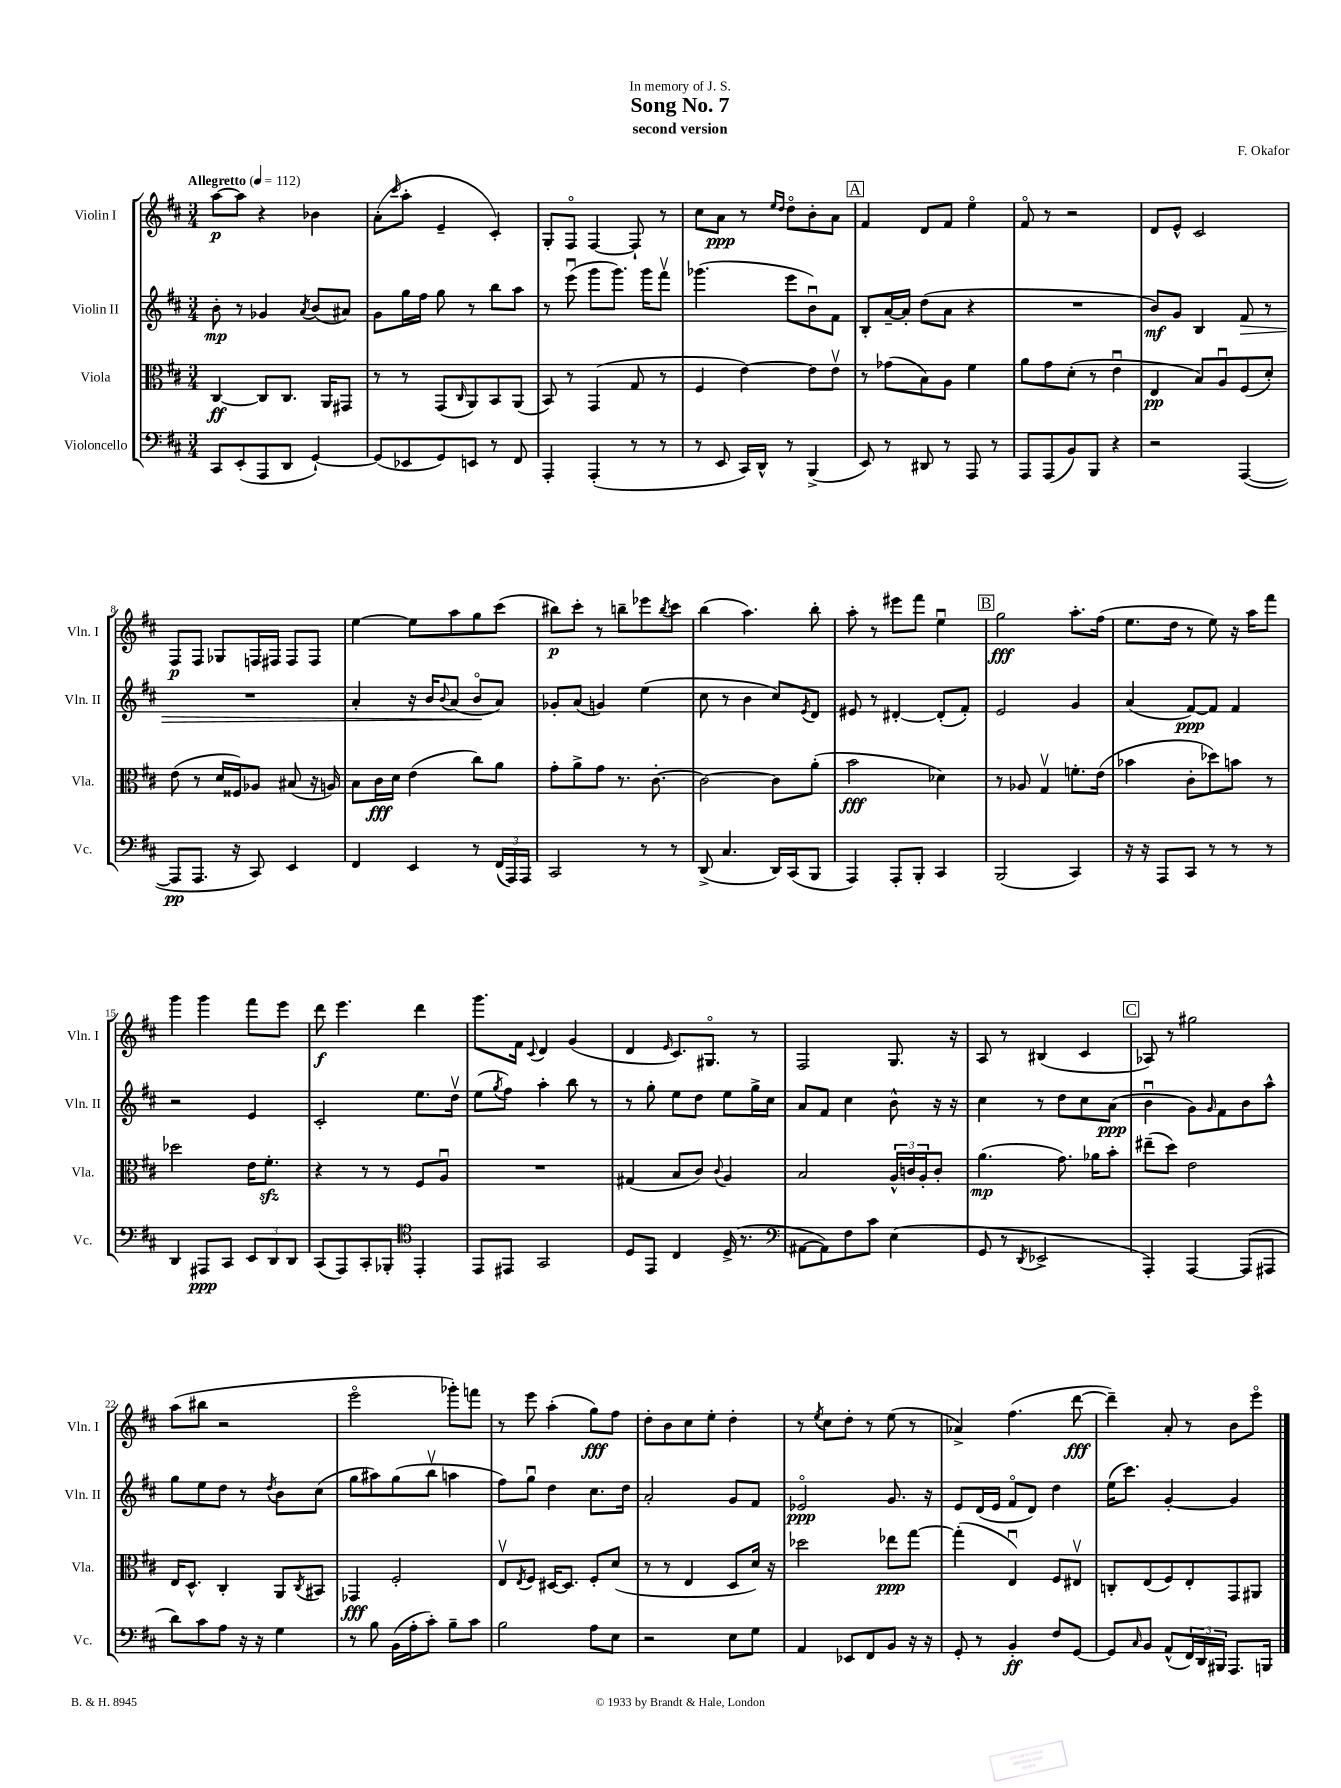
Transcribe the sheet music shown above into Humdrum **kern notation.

**kern	**dynam	**kern	**dynam	**kern	**dynam	**kern	**dynam
*part4	*part4	*part3	*part3	*part2	*part2	*part1	*part1
*staff4	*staff4	*staff3	*staff3	*staff2	*staff2	*staff1	*staff1
*I"Violoncello	*	*I"Viola	*	*I"Violin II	*	*I"Violin I	*
*I'Vc.	*	*I'Vla.	*	*I'Vln. II	*	*I'Vln. I	*
*clefF4	*	*clefC3	*	*clefG2	*	*clefG2	*
*k[f#c#]	*	*k[f#c#]	*	*k[f#c#]	*	*k[f#c#]	*
*M3/4	*	*M3/4	*	*M3/4	*	*M3/4	*
*MM112	*	*MM112	*	*MM112	*	*MM112	*
=1	=1	=1	=1	=1	=1	=1	=1
!	!	!	!	!	!	!LO:TX:a:B:t=Allegretto	!
8CC#/L	.	[4C#/	ff	8b'\	mp	[8aa\L	p
(8EE'/	.	.	.	8r	.	8aa\J]	.
8AAA/	.	8C#/L]	.	4g-X/	.	4r	.
8DD/J	.	8.C#/J	.	.	.	.	.
.	.	.	.	8qa/	.	.	.
[4GG`/)	.	.	.	(8b/L	.	4b-X\	.
.	.	16AA/KL	.	.	.	.	.
.	.	8GG#X/J	.	8a#X/J)	.	.	.
=2	=2	=2	=2	=2	=2	=2	=2
(8GG/L]	.	8r	.	8g\L	.	(8a'\L	.
.	.	.	.	.	.	16qqccc#/	.
8EE-X/	.	8r	.	16gg\L	.	8aa'\J	.
.	.	.	.	16ff#\JJ	.	.	.
8GG/)	.	(8GG/L	.	8gg\	.	4e~/	.
.	.	16qqC#/	.	.	.	.	.
8EEn/J	.	8AA/)	.	8r	.	.	.
8r	.	8BB/	.	8bb\L	.	4c#'/)	.
8FF#/	.	(8AA/J	.	8aa\J	.	.	.
=3	=3	=3	=3	=3	=3	=3	=3
4AAA'/	.	8BB/)	.	8r	.	8G'/L	.
.	.	8r	.	(8eeeu\	.	8F#/J	.
(4AAA'/	.	(4GG/	.	8ggg\L	.	[4F#/	.
.	.	.	.	8.ggg\J)	.	.	.
8r	.	8G/	.	.	.	8F#`/]	.
.	.	.	.	16ggg\KL	.	.	.
8r	.	8r	.	8fff#v\J	.	8r	.
=4	=4	=4	=4	=4	=4	=4	=4
8r	.	4F#/	.	(4.ggg-X\	.	8cc#\L	.
8EE/	.	.	.	.	.	8a\J	ppp
16CC#/LL)	.	[4e\)	.	.	.	8r	.
16DD^^/JJ	.	.	.	.	.	.	.
.	.	.	.	.	.	16qqee/LL	.
.	.	.	.	.	.	16qqdd/JJ	.
8r	.	.	.	8eee\L	.	8dd\L	.
(4BBB^/	.	8e\L]	.	8bu\)	.	8b'\	.
.	.	8ev\J	.	8f#\J	.	8a\J	.
!!LO:REH:place=s1:t=A
=5	=5	=5	=5	=5	=5	=5	=5
8EE/)	.	8r	.	8B'/L	.	4f#/	.
8r	.	(8g-X\L	.	[16a~/L	.	.	.
.	.	.	.	16a'/JJ]	.	.	.
8DD#X/	.	8B\)	.	(8dd\L	.	8d/L	.
8r	.	8A\J	.	8a\J	.	8f#/J	.
8AAA/	.	4f#\	.	4r	.	4ee\	.
8r	.	.	.	.	.	.	.
=6	=6	=6	=6	=6	=6	=6	=6
8AAA/L	.	8a\L	.	2.r	.	8f#/	.
(8AAA/	.	8g\	.	.	.	8r	.
8BB/)	.	(8d'\J	.	.	.	2r	.
8BBB/J	.	8r	.	.	.	.	.
4r	.	4eu\	.	.	.	.	.
=7	=7	=7	=7	=7	=7	=7	=7
2r	.	4E/	pp	8b/L)	mf	8d/L	.
.	.	.	.	8g/J	.	8e^^/J	.
.	.	8B/L)	.	4B/	.	2c#/	.
.	.	8Au/	.	.	.	.	.
!	!	!	!	!	!LO:HP:b	!	!
([4AAA/	.	(8F#/	.	8f#/	>	.	.
.	.	8d'/J)	.	8r	.	.	.
!!LO:LB:g=z
=8	=8	=8	=8	=8	=8	=8	=8
8AAA/L]	pp	(8e\	.	2.r	.	8F#/L	p
8.AAA/J	.	8r	.	.	.	8F#/J	.
.	.	16d/LL	.	.	.	8G-X/L	.
16r	.	16F##X/J)	.	.	.	.	.
8CC#/)	.	8A-X/J	.	.	.	16Fn/L	.
.	.	.	.	.	.	16F#X/JJ	.
4EE/	.	(8B#X/	.	.	.	8F#/L	.
.	.	16r	.	.	.	8F#/J	.
.	.	16An/)	.	.	.	.	.
=9	=9	=9	=9	=9	=9	=9	=9
4FF#/	.	8B\L	.	4a'/	.	[4ee\	.
.	.	16c#\L	fff	.	.	.	.
.	.	16d\JJ	.	.	.	.	.
4EE/	.	(4e\	.	16r	.	8ee\L]	.
.	.	.	.	16b/KL	.	.	.
.	.	.	.	8qqb/	.	.	.
.	.	.	.	(8a/J	.	8aa\	.
8r	.	8cc#\L)	.	8b/L	.	8gg\	.
(24FF#/LL	.	8a\J	.	8a/J)	]	(8ccc#\J	.
24AAA/)	.	.	.	.	.	.	.
24AAA/JJ	.	.	.	.	.	.	.
=10	=10	=10	=10	=10	=10	=10	=10
2CC#/	.	8g'\L	.	8g-X'/L	.	8bb#X\L)	p
.	.	8a^\	.	(8a/J	.	8ccc#'\J	.
.	.	8g\J	.	4gn/)	.	8r	.
.	.	8.r	.	.	.	8bbn~\L	.
8r	.	.	.	(4ee\	.	8eee-X\	.
.	.	[8.c#'\	.	.	.	.	.
.	.	.	.	.	.	8qbb/	.
8r	.	.	.	.	.	8ccc#\J	.
=11	=11	=11	=11	=11	=11	=11	=11
(8DD^/	.	2c#\_	.	8cc#\	.	(4bb\	.
4.C#/	.	.	.	8r	.	.	.
.	.	.	.	4b\	.	4.aa\)	.
16DD/LL)	.	8c#\L]	.	8cc#/L)	.	.	.
(16CC#/J	.	.	.	.	.	.	.
.	.	.	.	8qe/	.	.	.
8BBB/J	.	(8a'\J	.	8d/J	.	8bb'\	.
=12	=12	=12	=12	=12	=12	=12	=12
4AAA/)	.	2b\	fff	8e#X/	.	8aa'\	.
.	.	.	.	8r	.	8r	.
8AAA'/L	.	.	.	[4d#X'/	.	8eee#X\L	.
8BBB'/J	.	.	.	.	.	8fff#\J	.
4CC#/	.	4d-X\)	.	(8d#'/L]	.	4eeu\	.
.	.	.	.	8f#'/J)	.	.	.
!!LO:REH:place=s1:t=B
=13	=13	=13	=13	=13	=13	=13	=13
(2BBB/	.	8r	.	2e/	.	2gg\	fff
.	.	8A-X/	.	.	.	.	.
.	.	4Gv/	.	.	.	.	.
4CC#/)	.	8.fn'\L	.	4g/	.	8.aa'\L	.
.	.	(16e\Jk	.	.	.	(16ff#\Jk	.
=14	=14	=14	=14	=14	=14	=14	=14
16r	.	4b-X\	.	(4a/	.	8.ee\L	.
16r	.	.	.	.	.	.	.
8AAA/L	.	.	.	.	.	.	.
.	.	.	.	.	.	16dd\Jk	.
8CC#/J	.	8c#'\L	.	[8f#/L)	ppp	8r	.
8r	.	8dd-X\)	.	8f#/J]	.	8ee\)	.
8r	.	8bn\J	.	4f#/	.	16r	.
.	.	.	.	.	.	16aa\KL	.
8r	.	8r	.	.	.	8fff#\J	.
!!LO:LB:g=z
=15	=15	=15	=15	=15	=15	=15	=15
4DD/	.	2dd-X\	.	2r	.	4ggg\	.
8AAA#X/L	ppp	.	.	.	.	4ggg\	.
8CC#/J	.	.	.	.	.	.	.
12EE/L	.	16e\KL	.	4e/	.	8fff#\L	.
.	.	8.f#zz'\J	.	.	.	.	.
12DD/	.	.	.	.	.	.	.
.	.	.	.	.	.	8eee\J	.
12DD/J	.	.	.	.	.	.	.
=16	=16	=16	=16	=16	=16	=16	=16
(8CC#/L	.	4r	.	2c#'/	.	8ddd\	f
8AAA/)	.	.	.	.	.	4.eee\	.
8CC#'/	.	8r	.	.	.	.	.
8BBB-X'/J	.	8r	.	.	.	.	.
*clefC4	*	*	*	*	*	*	*
4EE'/	.	8F#/L	.	8.ee\L	.	4ddd\	.
.	.	8Au/J	.	.	.	.	.
.	.	.	.	16ddv\Jk	.	.	.
=17	=17	=17	=17	=17	=17	=17	=17
8EE/L	.	2.r	.	(8ee\L	.	8.ggg\L	.
.	.	.	.	8qgg/	.	.	.
8EE#X/J	.	.	.	8ff#\J)	.	.	.
.	.	.	.	.	.	16f#\Jk	.
.	.	.	.	.	.	8qqc#/	.
2GG/	.	.	.	4aa'\	.	4d/	.
.	.	.	.	8bb\	.	(4g/	.
.	.	.	.	8r	.	.	.
=18	=18	=18	=18	=18	=18	=18	=18
8D/L	.	(4G#X/	.	8r	.	4d/	.
8EE/J	.	.	.	8gg'\	.	.	.
.	.	.	.	.	.	16qqe/	.
4C#/	.	8B/L	.	8ee\L	.	8.c#/L)	.
.	.	8c#/J)	.	8dd\J	.	.	.
.	.	.	.	.	.	8.G#X/J	.
.	.	8qqc#/	.	.	.	.	.
(16D^/	.	4A/	.	8ee\L	.	.	.
8.r	.	.	.	.	.	.	.
.	.	.	.	16gg^\L	.	8r	.
.	.	.	.	16cc#\JJ	.	.	.
=19	=19	=19	=19	=19	=19	=19	=19
*clefF4	*	*	*	*	*	*	*
[8AA#X\L	.	2B/	.	8a/L	.	2F#/	.
8AA#\])	.	.	.	8f#/J	.	.	.
8F#\	.	.	.	4cc#\	.	.	.
8c#\J	.	.	.	.	.	.	.
(4E\	.	24A^^/LL	.	8b^^\	.	8.G/	.
.	.	24cn/	.	.	.	.	.
.	.	24A'/J	.	.	.	.	.
.	.	8c'/J	.	16r	.	.	.
.	.	.	.	16r	.	16r	.
=20	=20	=20	=20	=20	=20	=20	=20
8GG/	.	(4.a\	mp	4cc#\	.	8A/	.
8r	.	.	.	.	.	8r	.
8qDD/	.	.	.	.	.	.	.
2EE-X^/	.	.	.	8r	.	(4B#X/	.
.	.	8.g\)	.	8dd\L	.	.	.
.	.	.	.	8cc#\	.	4c#/	.
.	.	16a-X\KL	.	.	.	.	.
.	.	8b'\J	.	(8a\J	ppp	.	.
!!LO:REH:place=s1:t=C
=21	=21	=21	=21	=21	=21	=21	=21
4AAA'/)	.	(8ee#X~\L	.	4bu\	.	8A-X/)	.
.	.	8dd\J)	.	.	.	8r	.
[4AAA/	.	2e\	.	8g\L)	.	2gg#X\	.
.	.	.	.	16qqg/	.	.	.
.	.	.	.	8f#\	.	.	.
(8AAA/L]	.	.	.	8b\	.	.	.
8AAA#X/J	.	.	.	8aa^^\J	.	.	.
!!LO:LB:g=z
=22	=22	=22	=22	=22	=22	=22	=22
8d\L)	.	16E/KL	.	8gg\L	.	(8aa\L	.
.	.	8.D^^/J	.	.	.	.	.
8c#\	.	.	.	8ee\	.	8bb#X\J	.
8A\J	.	4C#'/	.	8dd\J	.	2r	.
16r	.	.	.	8r	.	.	.
16r	.	.	.	.	.	.	.
.	.	.	.	8qdd/	.	.	.
4G\	.	8AA/L	.	8b\L	.	.	.
.	.	8qC#/	.	.	.	.	.
.	.	8BB#X/J	.	(8cc#\J	.	.	.
=23	=23	=23	=23	=23	=23	=23	=23
8r	.	4GG-X/	fff	8gg\L	.	2eee\	.
8B\	.	.	.	8aa#X\)	.	.	.
(16BB\LL	.	2F#'/	.	(8gg\	.	.	.
16A'\J	.	.	.	.	.	.	.
8c#'\J)	.	.	.	8bbv\J	.	.	.
8B~\L	.	.	.	4aan\	.	8ggg-X'\L)	.
8c#\J	.	.	.	.	.	8fffn\J	.
=24	=24	=24	=24	=24	=24	=24	=24
2B\	.	8Ev/L	.	8ff#\L)	.	8r	.
.	.	8qE/	.	.	.	.	.
.	.	8F#/J	.	8ggu\J	.	8eee\	.
.	.	[16D#X/KL	.	4dd\	.	(4aa'\	.
.	.	8.D#/J]	.	.	.	.	.
8A\L	.	8F#'/L	.	8.cc#\L	.	8gg\L)	fff
8E\J	.	(8d/J	.	.	.	8ff#\J	.
.	.	.	.	16dd\Jk	.	.	.
=25	=25	=25	=25	=25	=25	=25	=25
2r	.	8r	.	2a'/	.	8dd'\L	.
.	.	8r	.	.	.	8b\	.
.	.	4E/	.	.	.	8cc#\	.
.	.	.	.	.	.	8ee'\J	.
8E\L	.	8D/L	.	8g/L	.	4dd'\	.
8G\J	.	16d/Jk)	.	8f#/J	.	.	.
.	.	16r	.	.	.	.	.
=26	=26	=26	=26	=26	=26	=26	=26
4AA/	.	2dd-X\	.	2e-X/	ppp	8r	.
.	.	.	.	.	.	8qee/	.
.	.	.	.	.	.	8cc#\L	.
8EE-X/L	.	.	.	.	.	8dd'\J	.
8FF#/	.	.	.	.	.	8r	.
8BB/J	.	8ee-X\L	ppp	8.g/	.	(8ee\	.
16r	.	[8gg\J	.	.	.	8r	.
16r	.	.	.	16r	.	.	.
=27	=27	=27	=27	=27	=27	=27	=27
8GG'/	.	(4gg'\]	.	8e/L	.	4a-X^/)	.
8r	.	.	.	(16d/L	.	.	.
.	.	.	.	16e/JJ	.	.	.
4BB'/	ff	4Eu/)	.	8f#/L	.	(4.ff#\	.
.	.	.	.	8d/J)	.	.	.
8F#/L	.	8F#/L	.	4dd\	.	.	.
[8GG/J	.	8E#Xv/J	.	.	.	[8ddd\	fff
=28	=28	=28	=28	=28	=28	=28	=28
8GG/L]	.	8Cn'/L	.	(16ee\KL	.	4ddd~\])	.
.	.	.	.	8.ccc#\J)	.	.	.
16qqC#/	.	.	.	.	.	.	.
8BB/J	.	(8E/	.	.	.	.	.
(8AA^^/L	.	8F#/)	.	[4g'/	.	8a'/	.
24FF#/L)	.	8E'/	.	.	.	8r	.
24DD/	.	.	.	.	.	.	.
24BBB#X/JJ	.	.	.	.	.	.	.
8.AAA/L	.	8GG/	.	4g/]	.	8b\L	.
.	.	8AA#X/J	.	.	.	8eee\J	.
16BBBn/Jk	.	.	.	.	.	.	.
==	==	==	==	==	==	==	==
*-	*-	*-	*-	*-	*-	*-	*-
